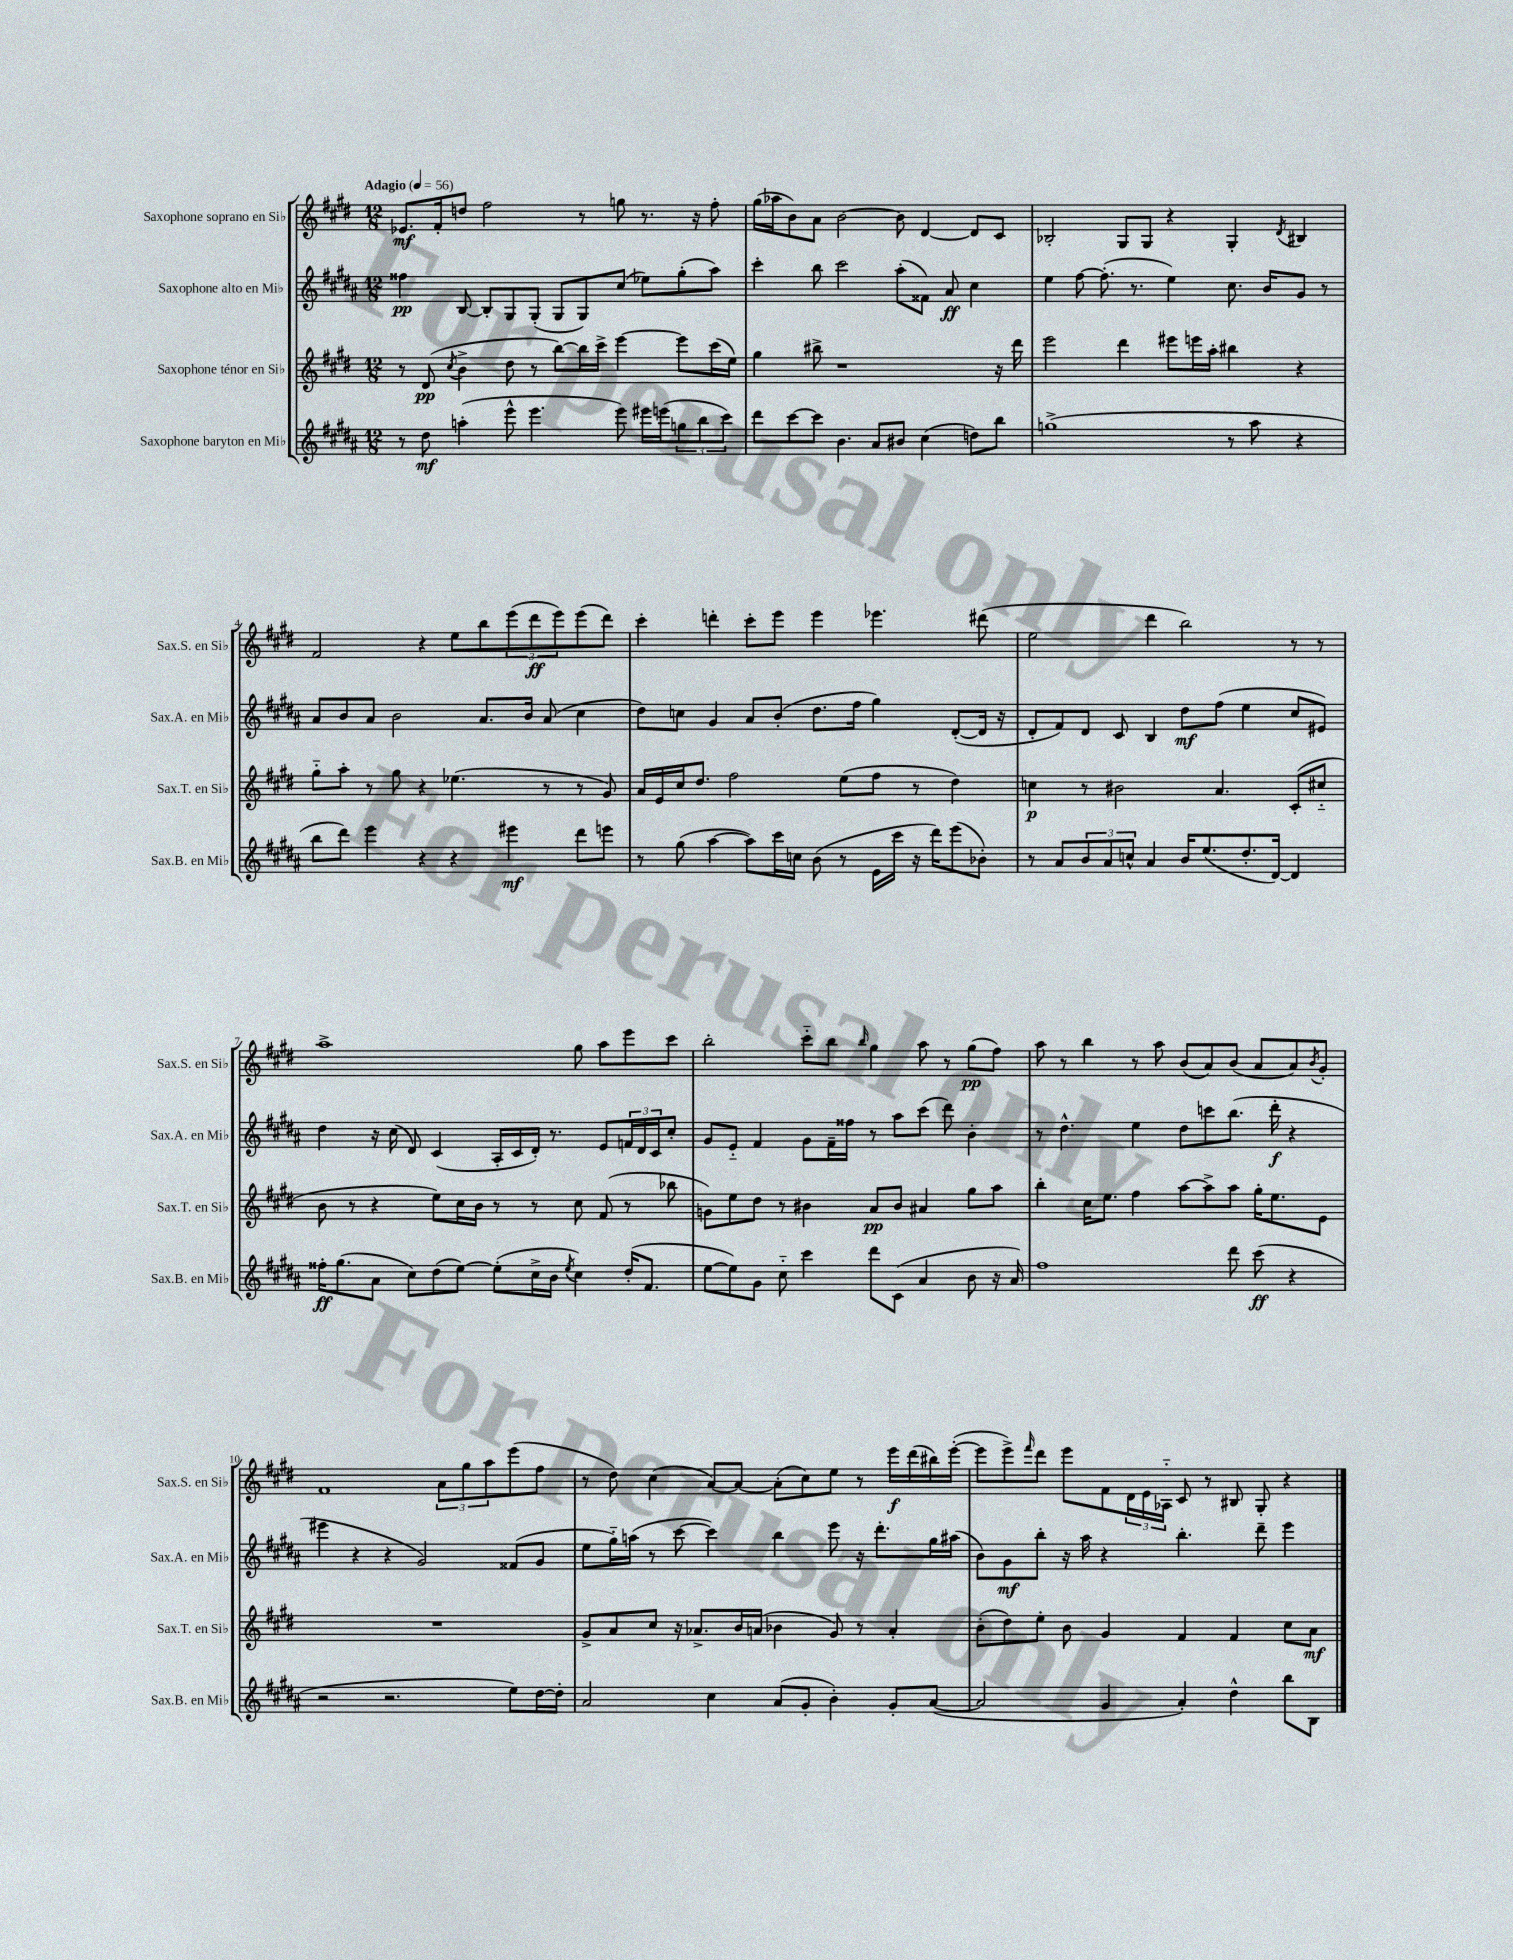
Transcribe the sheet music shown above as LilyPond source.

<<
\new StaffGroup <<
\new Staff = "s0" \with { instrumentName = "Saxophone soprano en Sib" shortInstrumentName = "Sax.S. en Sib" } {
    \clef treble \key e \major \numericTimeSignature \time 12/8 \tempo "Adagio" 4 = 56
    ees'8.\mf fis'16-. d''8 fis''2 r8 g''8 r8. r16 fis''8-. |
    gis''16( aes''16 b'8) a'8 b'2~ b'8 dis'4~ dis'8 cis'8 |
    bes2-. gis8 gis8 r4 gis4-. \acciaccatura { dis'8 } bis4 |
    fis'2 r4 e''8 b''8 \tuplet 3/2 { e'''8( dis'''8\ff e'''8) } e'''8( dis'''8) |
    cis'''4-. d'''4-. cis'''8-. e'''8 e'''4 ees'''4. dis'''8( |
    e''2 dis'''4 b''2) r8 r8 |
    a''1-> gis''8 a''8 e'''8 cis'''8 |
    b''2-. cis'''8-_ b''8 \grace { b''16 } gis''4 a''8 r8 gis''8\pp( fis''8) |
    a''8 r8 b''4 r8 a''8 b'8( a'8) b'8( a'8 a'8) \acciaccatura { b'8 } gis'8-. |
    fis'1 \tuplet 3/2 { a'8 gis''8 a''8 } e'''8( fis''8 |
    r8 dis''8) cis''4( a'8~) a'8~ a'8-.( cis''8) e''8 r8 e'''16\f dis'''16( bis''16) e'''16~-.( |
    e'''8 e'''8->) \grace { fis'''16 } dis'''8 e'''8 fis'8 \tuplet 3/2 { dis'16 e'16 aes16-_ } cis'8 r8 bis8 gis8-. r4 \bar "|." |
}
\new Staff = "s1" \with { instrumentName = "Saxophone alto en Mib" shortInstrumentName = "Sax.A. en Mib" } {
    \clef treble \key b \major \numericTimeSignature \time 12/8
    fisis''4\pp b8~ b8-. gis8 gis8-.( gis8 gis8) cis''8( ees''8) gis''8-.( ais''8) |
    cis'''4-. b''8 cis'''2 ais''8-.( fisis'8) ais'8\ff cis''4 |
    e''4 fis''8~ fis''8.-.( r8. e''4) cis''8. b'16 gis'8 r8 |
    ais'8 b'8 ais'8 b'2 ais'8. b'16 ais'8( cis''4 |
    dis''8) c''8 gis'4 ais'8 b'8-.( dis''8. fis''16 gis''4) dis'8~-.( dis'16 r16 |
    dis'8-. fis'8) dis'8 cis'8 b4 dis''8\mf fis''8( e''4 cis''8 eis'8) |
    dis''4 r16 cis''16( dis'8) cis'4( ais16-. cis'16 dis'16-.) r8. e'8 \tuplet 3/2 { f'16 dis'16 cis'16 } cis''8-. |
    gis'8 e'8-_ fis'4 gis'8 fis'16-- fisis''16 r8 ais''8 cis'''8( dis'''8) b'4-. |
    r8 dis''4.-^ e''4 dis''8 c'''8 b''8.( dis'''16-.\f r4 |
    eis'''4 r4 r4 gis'2) fisis'8( gis'8 |
    e''8 gis''16-_) a''16( r8 cis'''8~ cis'''4) b''4 e'''8 r16 dis'''8.-. gis''16 ais''16( |
    b'8) gis'8\mf b''8-. r16 ais''16 r4 b''4.-. dis'''8-- e'''4 \bar "|." |
}
\new Staff = "s2" \with { instrumentName = "Saxophone ténor en Sib" shortInstrumentName = "Sax.T. en Sib" } {
    \clef treble \key e \major \numericTimeSignature \time 12/8
    r8 dis'8\pp( \acciaccatura { cis''8 } b'4-> dis''8 r8 b''8~) b''16 cis'''16-> e'''4~ e'''8 cis'''16( e''16) |
    gis''4 bis''8-> r1 r16 dis'''16 |
    e'''2 dis'''4 eis'''8 e'''16 a''16-. bis''4 r4 |
    gis''8-_ a''8-. r8 gis''8 r4 ees''4.( r8 r8 gis'8) |
    a'16 e'16 cis''16 dis''8. fis''2 e''8( fis''8 r8 dis''4) |
    c''4\p r8 bis'2 a'4. cis'8-.( cis''8-_ |
    b'8 r8 r4 e''8) cis''16 b'16 r8 r8 cis''8 fis'8( r8 bes''8 |
    g'8) e''8 dis''8 r8 bis'4 a'8\pp bis'8 ais'4 gis''8 a''8 |
    b''4-. cis''16 e''8. fis''4 a''8~ a''8-> a''8 gis''16-. e''8. e'8 |
    R1. |
    gis'8-> a'8 cis''8 r16 aes'8.-> b'16 a'16( bes'4 gis'8) r8 a'4-. |
    b'8-.( dis''8) e''8-. b'8 gis'4 fis'4 fis'4 cis''8 a'8\mf \bar "|." |
}
\new Staff = "s3" \with { instrumentName = "Saxophone baryton en Mib" shortInstrumentName = "Sax.B. en Mib" } {
    \clef treble \key b \major \numericTimeSignature \time 12/8
    r8 dis''8\mf a''4-.( e'''8-^ e'''4. e'''8) eis'''16 e'''16( \tuplet 3/2 { g''8 b''8 cis'''8) } |
    dis'''8 cis'''8~ cis'''8 b'4. ais'8 bis'8 cis''4( d''8) b''8 |
    g''1->( r8 ais''8 r4 |
    b''8 dis'''8) e'''4 r4 r4 eis'''4\mf dis'''8 e'''8 |
    r8 gis''8( ais''4~ ais''8) cis'''16 c''16 b'8( r8 e'16 cis'''16 r16 dis'''16) e'''8( bes'8-.) |
    r8 ais'8 \tuplet 3/2 { b'8 ais'8 c''8-^ } ais'4 b'16 e''8.( dis''8.-. dis'16~) dis'4 |
    fisis''16-.\ff gis''8.( ais'8 cis''8) dis''8( e''8~) e''8-.( cis''16-> b'16 \acciaccatura { e''8 } cis''4) dis''16-.( fis'8. |
    e''8~ e''8) gis'8 cis''8-_ cis'''4 dis'''8 cis'8( ais'4 b'8 r16 ais'16) |
    fis''1 dis'''8 cis'''8\ff( r4 |
    r2 r2. e''8) dis''16~ dis''16-. |
    ais'2 cis''4 ais'8( gis'8-. b'4-.) gis'8-. ais'8~( |
    ais'2 gis'4 ais'4-.) dis''4-^ b''8 b8 \bar "|." |
}
>>
>>
